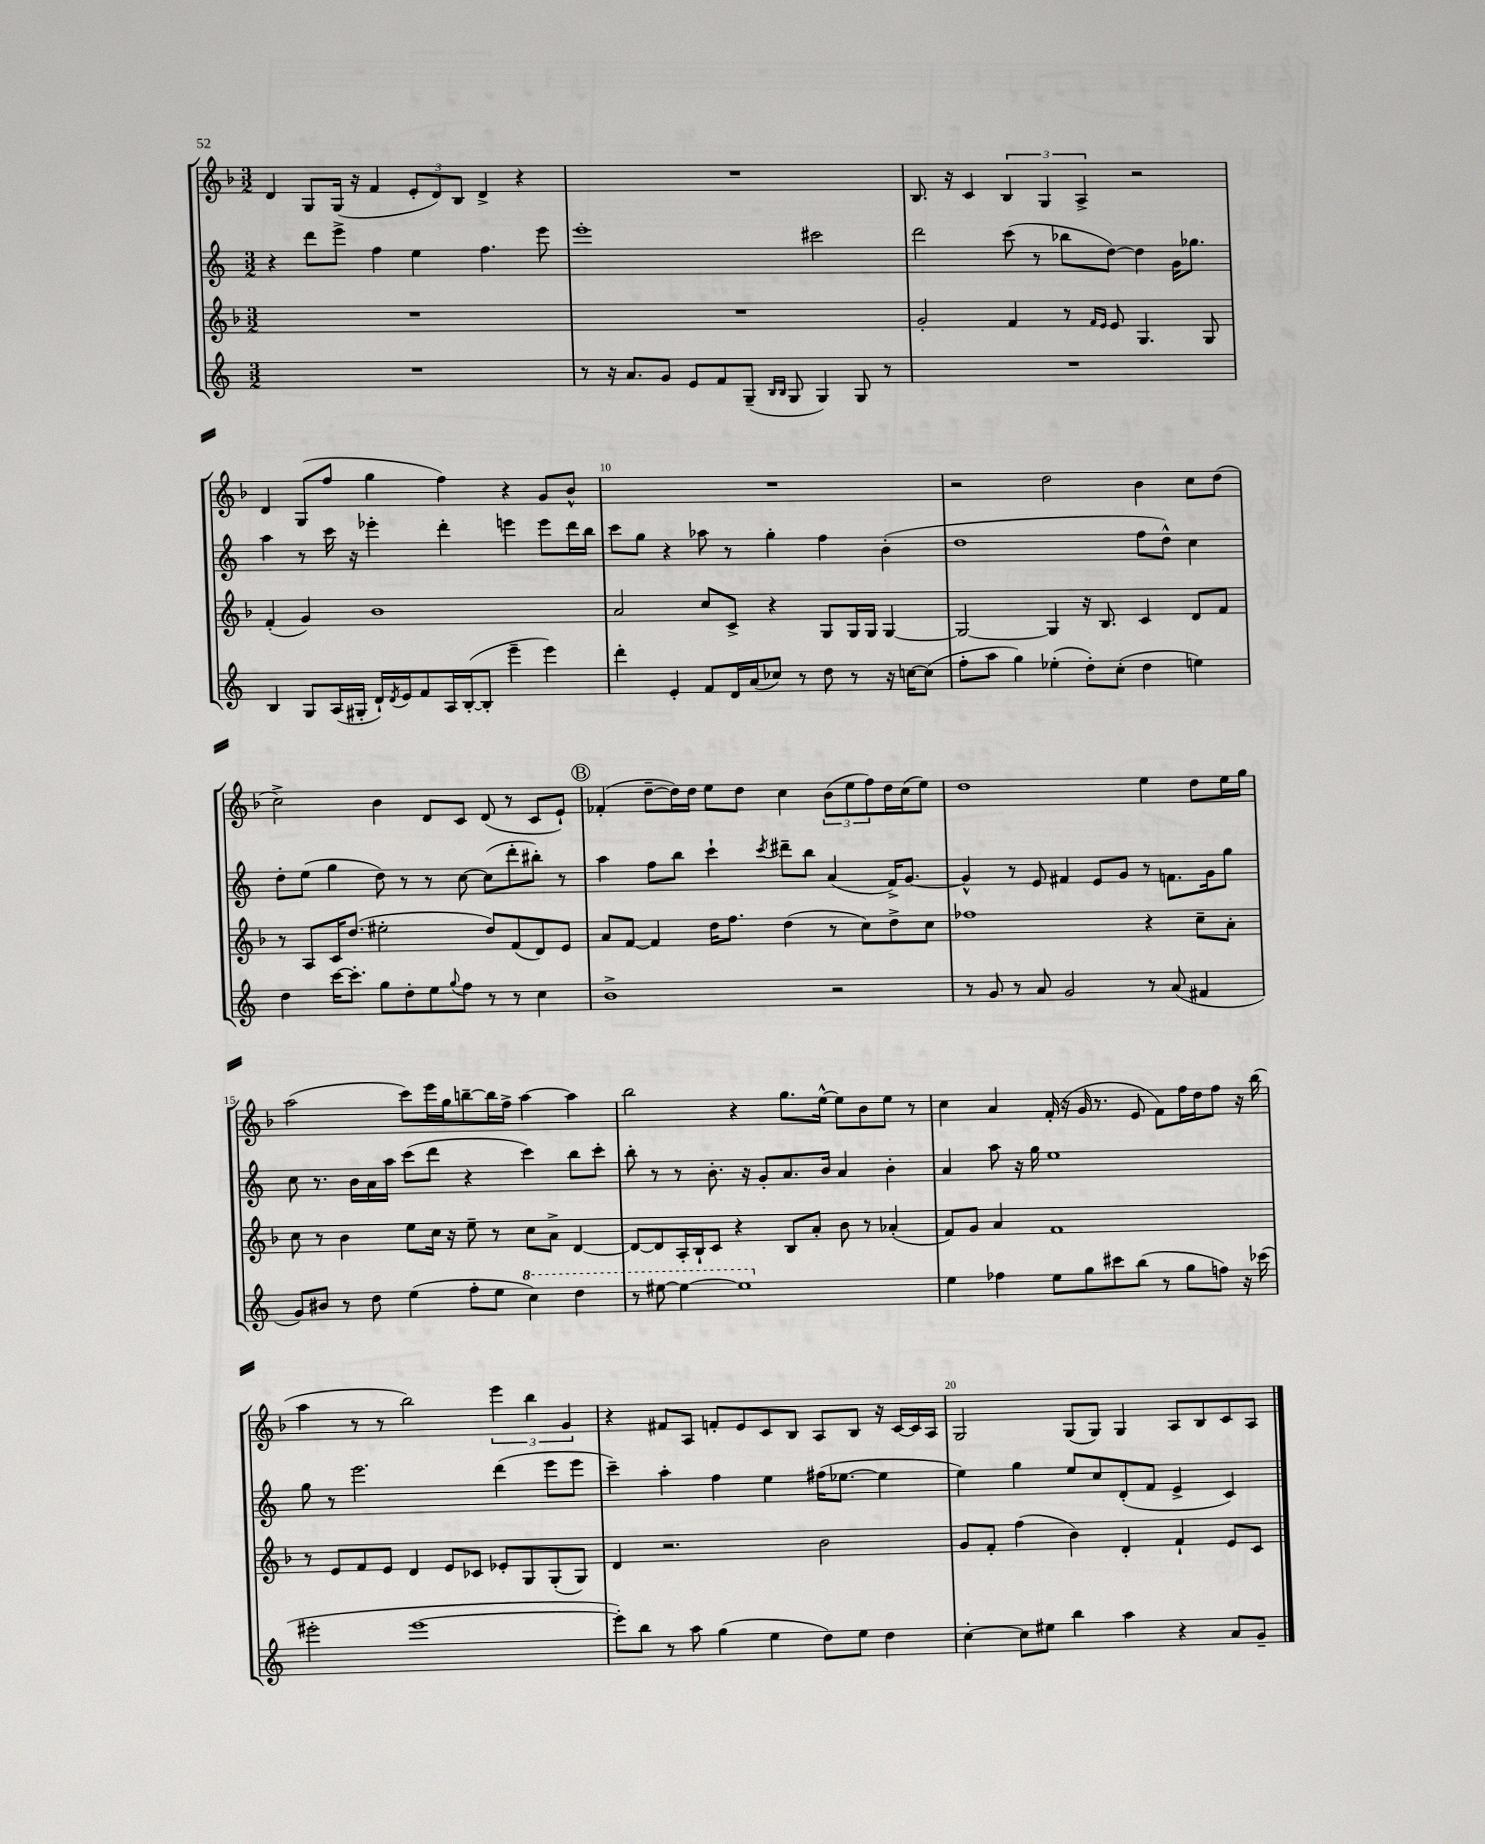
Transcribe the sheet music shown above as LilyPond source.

<<
\new StaffGroup <<
\new Staff = "s0" {
    \clef treble \key f \major \numericTimeSignature \time 3/2
    d'4 g8 g16( r16 f'4 \tuplet 3/2 { e'8-. d'8) bes8 } d'4-> r4 |
    R1. |
    bes8. r16 c'4 \tuplet 3/2 { bes4 g4 a4-> } r2 |
    d'4 g8( f''8 g''4 f''4) r4 g'8 bes'8-^ |
    R1. |
    r2 d''2 bes'4 c''8 d''8( |
    c''2->) bes'4 d'8 c'8 d'8( r8 c'8 e'8-!) |
    \mark \markup { \circle "B" } fes'4-.( d''8~-- d''16) d''16 e''8 d''8 c''4 \tuplet 3/2 { bes'8( e''8 f''8) } d''16 c''16( e''8) |
    d''1 e''4 d''8 e''16 g''16 |
    a''2( c'''8) e'''16 g''16 b''8~-- b''16 f''16-> a''4~ a''4 |
    bes''2 r4 g''8. e''16~-^ e''8 bes'8 e''8 r8 |
    c''4 a'4 f'16-.( r16 g'16 r8. e'8 f'8) f''16 d''16 f''8 r16 bes''16( |
    a''4 r8 r8 bes''2) \tuplet 3/2 { e'''4 bes''4 g'4 } |
    r4 fis'8 a8 f'8-. e'8 c'8 bes8 a8 bes8 r16 c'16~ c'16 a16 |
    g2 g8( g8) g4 a8 bes8 c'8 a8 \bar "|." |
}
\new Staff = "s1" {
    \clef treble \key c \major \numericTimeSignature \time 3/2
    r4 d'''8 e'''8-> f''4 e''4 f''4. e'''8 |
    e'''1-. cis'''2 |
    d'''2 c'''8( r8 bes''8 d''8~) d''4 g'16 ges''8. |
    a''4 r8 c'''16 r16 ees'''4-. d'''4-. e'''4 e'''8 d'''16 b''16 |
    c'''8 g''8 r4 aes''8 r8 g''4-. f''4 b'4-.( |
    d''1 f''8 d''8-^) c''4 |
    d''8-. e''8( g''4 d''8) r8 r8 c''8~ c''8( d'''8-. bis''8-.) r8 |
    \mark \markup { \circle "B" } a''4 f''8 b''8 c'''4-! \acciaccatura { c'''8 } dis'''8-- b''8 a'4( f'16->) g'8.~ |
    g'4-^ r8 e'8 fis'4 e'8 g'8 r8 f'8. g'16 g''8 |
    c''8 r8. b'16 a'16 a''16 c'''8( d'''8 r4 c'''4) b''8 c'''8-. |
    b''8-. r8 r8 b'8.-. r16 g'8-. a'8. b'16 a'4 b'4-. |
    a'4 a''8 r16 g''16 e''1 |
    g''8 r8 e'''2. d'''4( e'''8 e'''8 |
    c'''4--) a''4-. f''4 e''4 fis''16( ees''8.~ ees''4 |
    e''4) g''4 e''8 c''8 d'8-.( f'8 e'4-> c'4) \bar "|." |
}
\new Staff = "s2" {
    \clef treble \key f \major \numericTimeSignature \time 3/2
    R1. |
    R1. |
    g'2-. f'4 r8 \grace { f'16 e'16 } e'8 g4. g8 |
    f'4-.( g'4) bes'1 |
    a'2 c''8 c'8-> r4 g8 g16 g16 g4~ |
    g2~ g4 r16 bes8. c'4 d'8 f'8 |
    r8 a8 c'16 d''8.( eis''2-. d''8) f'8( d'8) e'8 |
    \mark \markup { \circle "B" } a'8 f'8~ f'4 d''16 f''8. d''4( r8 c''8) d''8-> c''8 |
    fes''1 r4 c''8-- a'8-. |
    c''8 r8 bes'4 e''8 c''16 r16 e''8-- r8 c''8 a'8-> d'4~ |
    d'8~ d'8 a16-. bes16-! c'8 r4 bes8 a'8-. bes'8 r8 aes'4-.( |
    f'8) g'8 a'4 f'1 |
    r8 e'8 f'8 e'8 d'4 e'8 ces'8 ees'8-. g8 g8-.( g8) |
    d'4 r2. bes'2 |
    g'8 f'8-. f''4( bes'4) d'4-. f'4-! e'8 c'8 \bar "|." |
}
\new Staff = "s3" {
    \clef treble \key c \major \numericTimeSignature \time 3/2
    R1. |
    r8 r16 a'8. g'8 e'8 f'8 g8--( \grace { b16 b16 } g8 g4) g8 r8 |
    R1. |
    b4 g8 a16( gis16-. d'16-!) \acciaccatura { d'8 } e'16 f'8 a16 b16~-.( b8-. e'''4-- e'''4) |
    d'''4-. e'4-. f'8 d'16 a'16( ces''8) r8 d''8 r8 r16 c''16~ c''8( |
    f''8-. a''8 g''4) ees''4-.( d''8-.) c''8-.( d''4 e''4) |
    d''4 c'''16~ c'''8.-. g''8 d''8-. e''8 \appoggiatura { g''8 } f''8 r8 r8 c''4 |
    \mark \markup { \circle "B" } b'1-> r2 |
    r8 g'8 r8 a'8 g'2 r8 a'8( fis'4 |
    g'8) bis'8 r8 d''8 e''4( f''8-. e''8 \ottava #1 c'''4) d'''4 |
    r8 eis'''8~ eis'''4~ eis'''1 \ottava #0 |
    e''4 fes''4 e''8 g''8 cis'''8 b''8( r8 g''8 f''8) r16 ces'''16( |
    eis'''2-. eis'''1~ |
    eis'''8-.) b''8 r8 a''8 g''4( e''4 d''8) e''8 d''4 |
    c''4~-. c''8 eis''8 b''4 a''4 r4 a'8 g'8-- \bar "|." |
}
>>
>>
\layout { \context { \Score currentBarNumber = #6 \override BarNumber.break-visibility = ##(#f #t #t) barNumberVisibility = #(every-nth-bar-number-visible 5) } }
